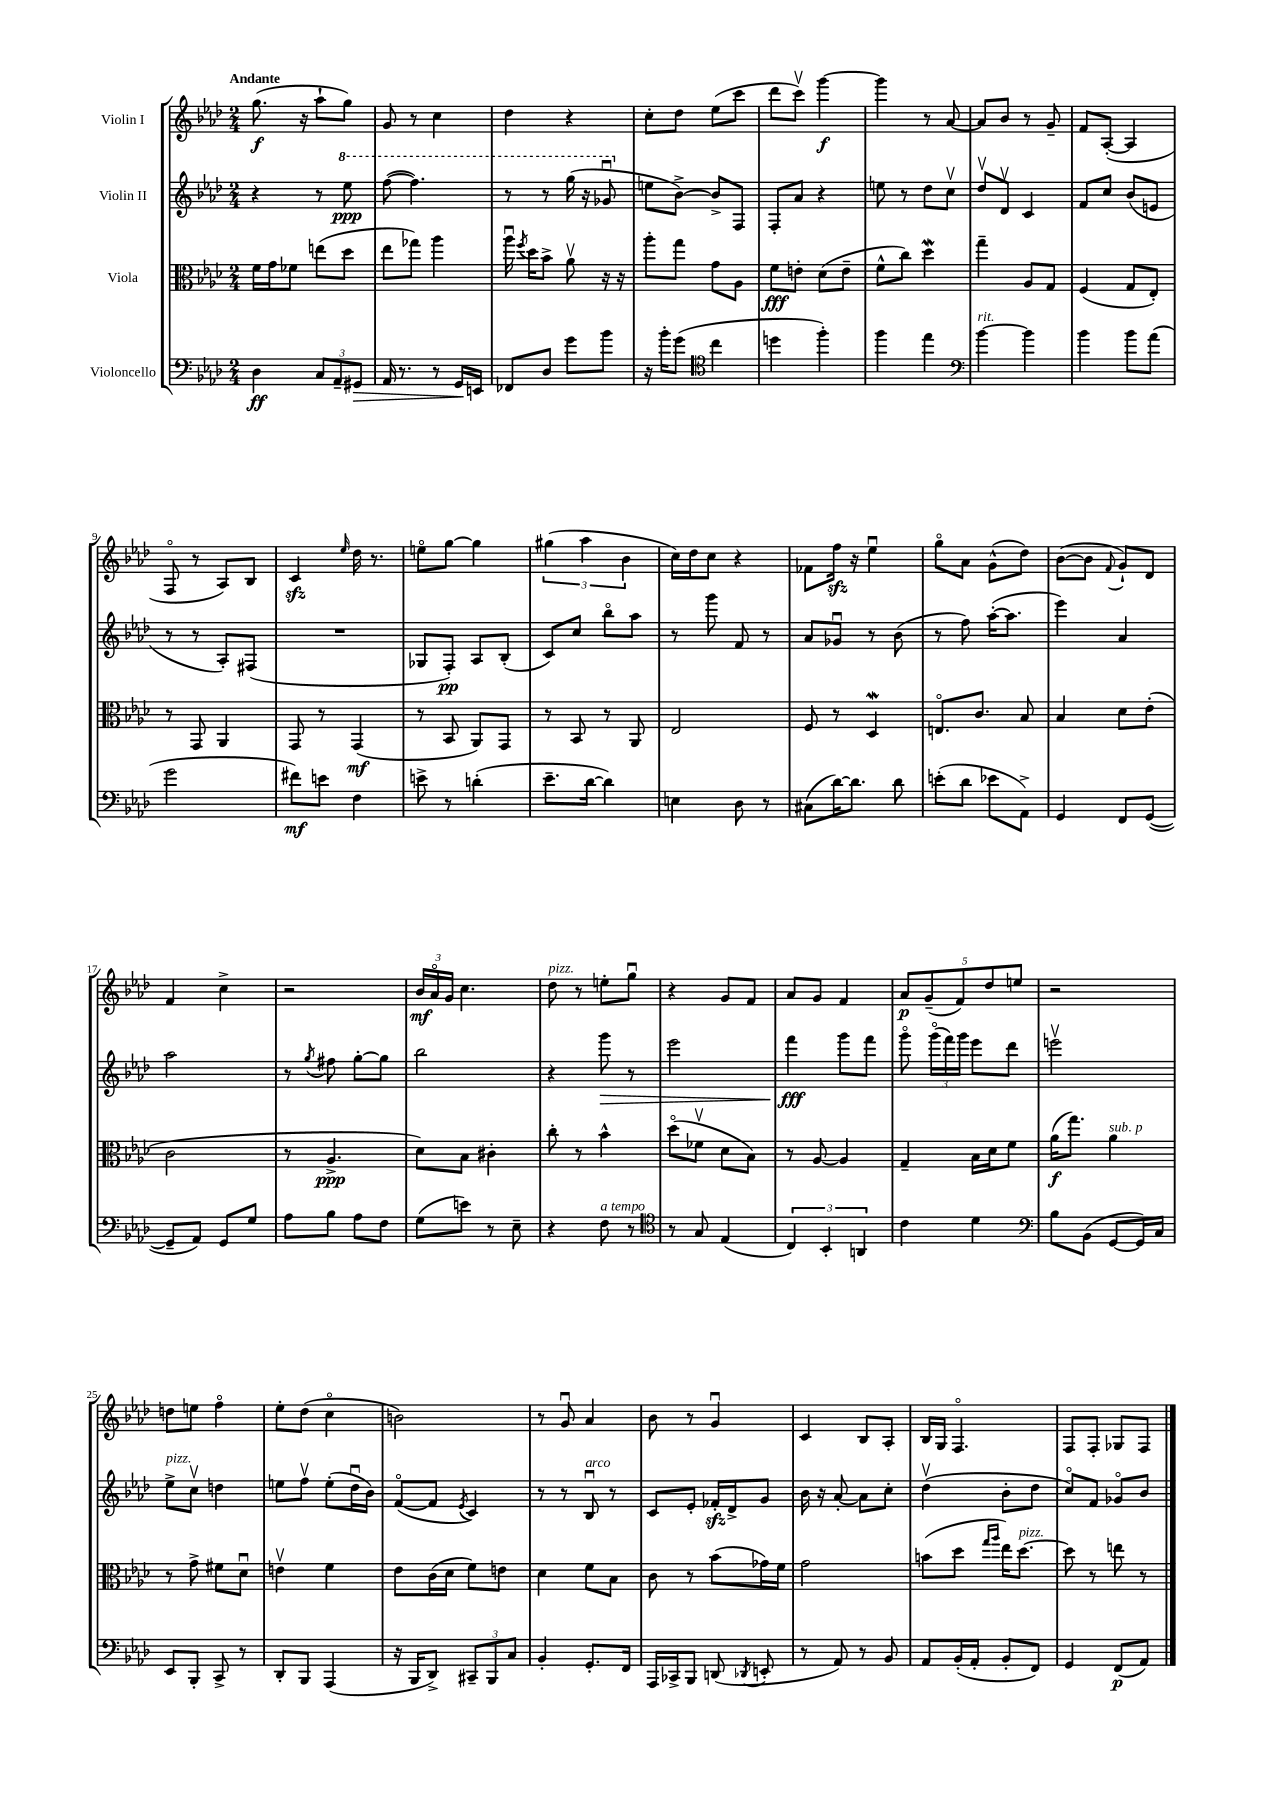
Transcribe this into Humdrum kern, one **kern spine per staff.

**kern	**kern	**kern	**kern
*staff4	*staff3	*staff2	*staff1
*clefF4	*clefC3	*clefG2	*clefG2
*k[b-e-a-d-]	*k[b-e-a-d-]	*k[b-e-a-d-]	*k[b-e-a-d-]
*M2/4	*M2/4	*M2/4	*M2/4
4D-	16f	4r	(8.gg
.	16g	.	.
.	8f-	.	.
.	.	.	16r
12C	(8ee	8r	8aa-`
12AA-~	.	.	.
.	8dd-	8eee-	8gg)
12GG#	.	.	.
=	=	=	=
16AA-	8ee-	([8fff	8g
8.r	.	.	.
.	8gg-)	4.fff])	8r
8r	4aa-	.	4cc
16GG	.	.	.
16EE	.	.	.
=	=	=	=
8FF-	16aa-u	8r	4dd-
.	8qff	.	.
.	16dd-	.	.
8D-	8b-^	8r	.
8g	8a-v	(16ggg	4r
.	.	16r	.
8b-	16r	8gg-u	.
.	16r	.	.
=	=	=	=
16r	8aa-'	8ee	8cc'
16b-'	.	.	.
(8g	8gg	[8b-^)	8dd-
*clefC4	*	*	*
4cc	8g	8b-^]	(8ee-
.	8A-	8F	8ccc
=	=	=	=
4dd	8f	8F'	8ddd-
.	8e'	8a-	8cccv)
4ff')	(8d-	4r	[4ggg
.	8e~	.	.
=	=	=	=
4ff	8f^^	8ee	4ggg]
.	8cc)	8r	.
4ee-	4dd-	8dd-	8r
.	.	8ccv	[8a-
=	=	=	=
*clefF4	*	*	*
[4b-	4gg~	8dd-v	8a-]
.	.	8d-v	8b-
4b-]	8A-	4c	8r
.	8G	.	8g~
=	=	=	=
4b-	(4F	8f	8f
.	.	8cc	([8A-'
8b-	8G	(8b-	4A-]
(8a-	8E-')	8e	.
=	=	=	=
2g	8r	8r	8Fo
.	8GG	8r	8r
.	4AA-	8A-')	8A-)
.	.	(8F#	8B-
=	=	=	=
8f#)	8GG	2r	4c
8e	8r	.	.
.	.	.	16qqee-
4F	(4GG	.	16dd-
.	.	.	8.r
=	=	=	=
8e^	8r	8G-	8eeo
8r	8BB-	8F')	[8gg
(4d'	8AA-)	8A-	4gg]
.	8GG	(8B-'	.
=	=	=	=
8.e-~	8r	8c)	(6gg#
.	8BB-	8cc	.
.	.	.	6aa-
[16d-	.	.	.
4d-])	8r	8bb-o	.
.	.	.	6b-
.	8AA-	8aa-	.
=	=	=	=
4E	2E-	8r	16cc)
.	.	.	16dd-
.	.	8ggg	8cc
8D-	.	8f	4r
8r	.	8r	.
=	=	=	=
(8C#	8F	8a-	8f-
[16d-)	8r	8g-u	16ff
8.d-]	.	.	16r
.	4D-	8r	4ee-u
8d-	.	(8b-	.
=	=	=	=
(8e'	8.Eo	8r	8ggo
8d-	.	8ff)	8a-
.	8.c	.	.
8e-	.	([16aa-'	(8g^^
.	.	8.aa-]	.
8AA-^)	8B-	.	8dd-)
=	=	=	=
4GG	4B-	4eee-)	([8b-
.	.	.	8b-]
.	.	.	8qqf
8FF	8d-	4a-	8g`)
([8GG	(8e-'	.	8d-
=	=	=	=
8GG~]	2c	2aa-	4f
8AA-)	.	.	.
8GG	.	.	4cc^
8G	.	.	.
=	=	=	=
8A-	8r	8r	2r
.	.	8qgg	.
8B-	4.A-^	8ff#	.
8A-	.	[8gg'	.
8F	.	8gg]	.
=	=	=	=
(8G	8d-)	2bb-	24b-
.	.	.	24a-o
.	.	.	24g
8e)	8B-	.	4.cc
8r	4c#'	.	.
8E-~	.	.	.
=	=	=	=
4r	8cc'	4r	8dd-
.	8r	.	8r
8F	4b-^^	8ggg	8ee'
8r	.	8r	8ggu
=	=	=	=
*clefC4	*	*	*
8r	(8dd-o	2eee-	4r
8G	8f-v	.	.
(4E-	8d-	.	8g
.	8B-)	.	8f
=	=	=	=
6C)	8r	4fff	8a-
.	[8A-	.	8g
6BB-'	.	.	.
.	4A-]	8ggg	4f
6AA	.	.	.
.	.	8fff	.
=	=	=	=
4c	4G~	8gggo	10a-
.	.	.	(10g~
.	.	(24gggo	.
.	.	24fff)	.
.	.	.	10f)
.	.	24ggg	.
4d-	16B-	8eee-	.
.	.	.	10dd-
.	16d-	.	.
.	8f	8ddd-	.
.	.	.	10ee
=	=	=	=
*clefF4	*	*	*
8B-	(16a-	2eeev	2r
.	8.gg)	.	.
(8BB-	.	.	.
[8GG	4a-	.	.
16GG])	.	.	.
16C	.	.	.
=	=	=	=
8EE-	8r	8ee-^	8dd
8BBB-'	8g^	8ccv	8ee
8CC^	8f#	4dd	4ffo
8r	8d-u	.	.
=	=	=	=
8DD-'	4ev	8ee	8ee-'
8BBB-	.	8ffv	(8dd-
(4AAA-	4f	(8ee'	4cco
.	.	16dd-u	.
.	.	16b-)	.
=	=	=	=
16r	8e-	([8fo	2b)
16BBB-	.	.	.
8DD-^)	(16c	8f]	.
.	16d-	.	.
.	.	8qe-	.
12CC#~	8f)	4c)	.
12BBB-	.	.	.
.	8e	.	.
12C	.	.	.
=	=	=	=
4BB-'	4d-	8r	8r
.	.	8r	8gu
8.GG'	8f	8B-u	4a-
.	8B-	8r	.
16FF	.	.	.
=	=	=	=
16AAA-	8c	8c	8b-
16CC-^	.	.	.
8BBB-	8r	8e-'	8r
(8DD	(8b-	16f-'	4gu
.	.	16d-^	.
8qDD-	.	.	.
8EE'	16g-)	8g	.
.	16f	.	.
=	=	=	=
8r	2g	16b-	4c
.	.	16r	.
8AA-)	.	[8a-'	.
8r	.	8a-]	8B-
8BB-	.	8cc'	8A-'
=	=	=	=
8AA-	(8b	(4dd-v	16B-
.	.	.	16G
(16BB-'	8dd-	.	4.Fo
16AA-'	.	.	.
.	16qqgg	.	.
.	16qqaa-	.	.
8BB-'	16ee-)	8b-'	.
.	[8.dd-	.	.
8FF)	.	8dd-	.
=	=	=	=
4GG	8dd-]	8cco)	8F
.	8r	8f	8F'
(8FF	8ee	8g-o	8G-
8AA-)	8r	8b-	8F
==	==	==	==
*-	*-	*-	*-
